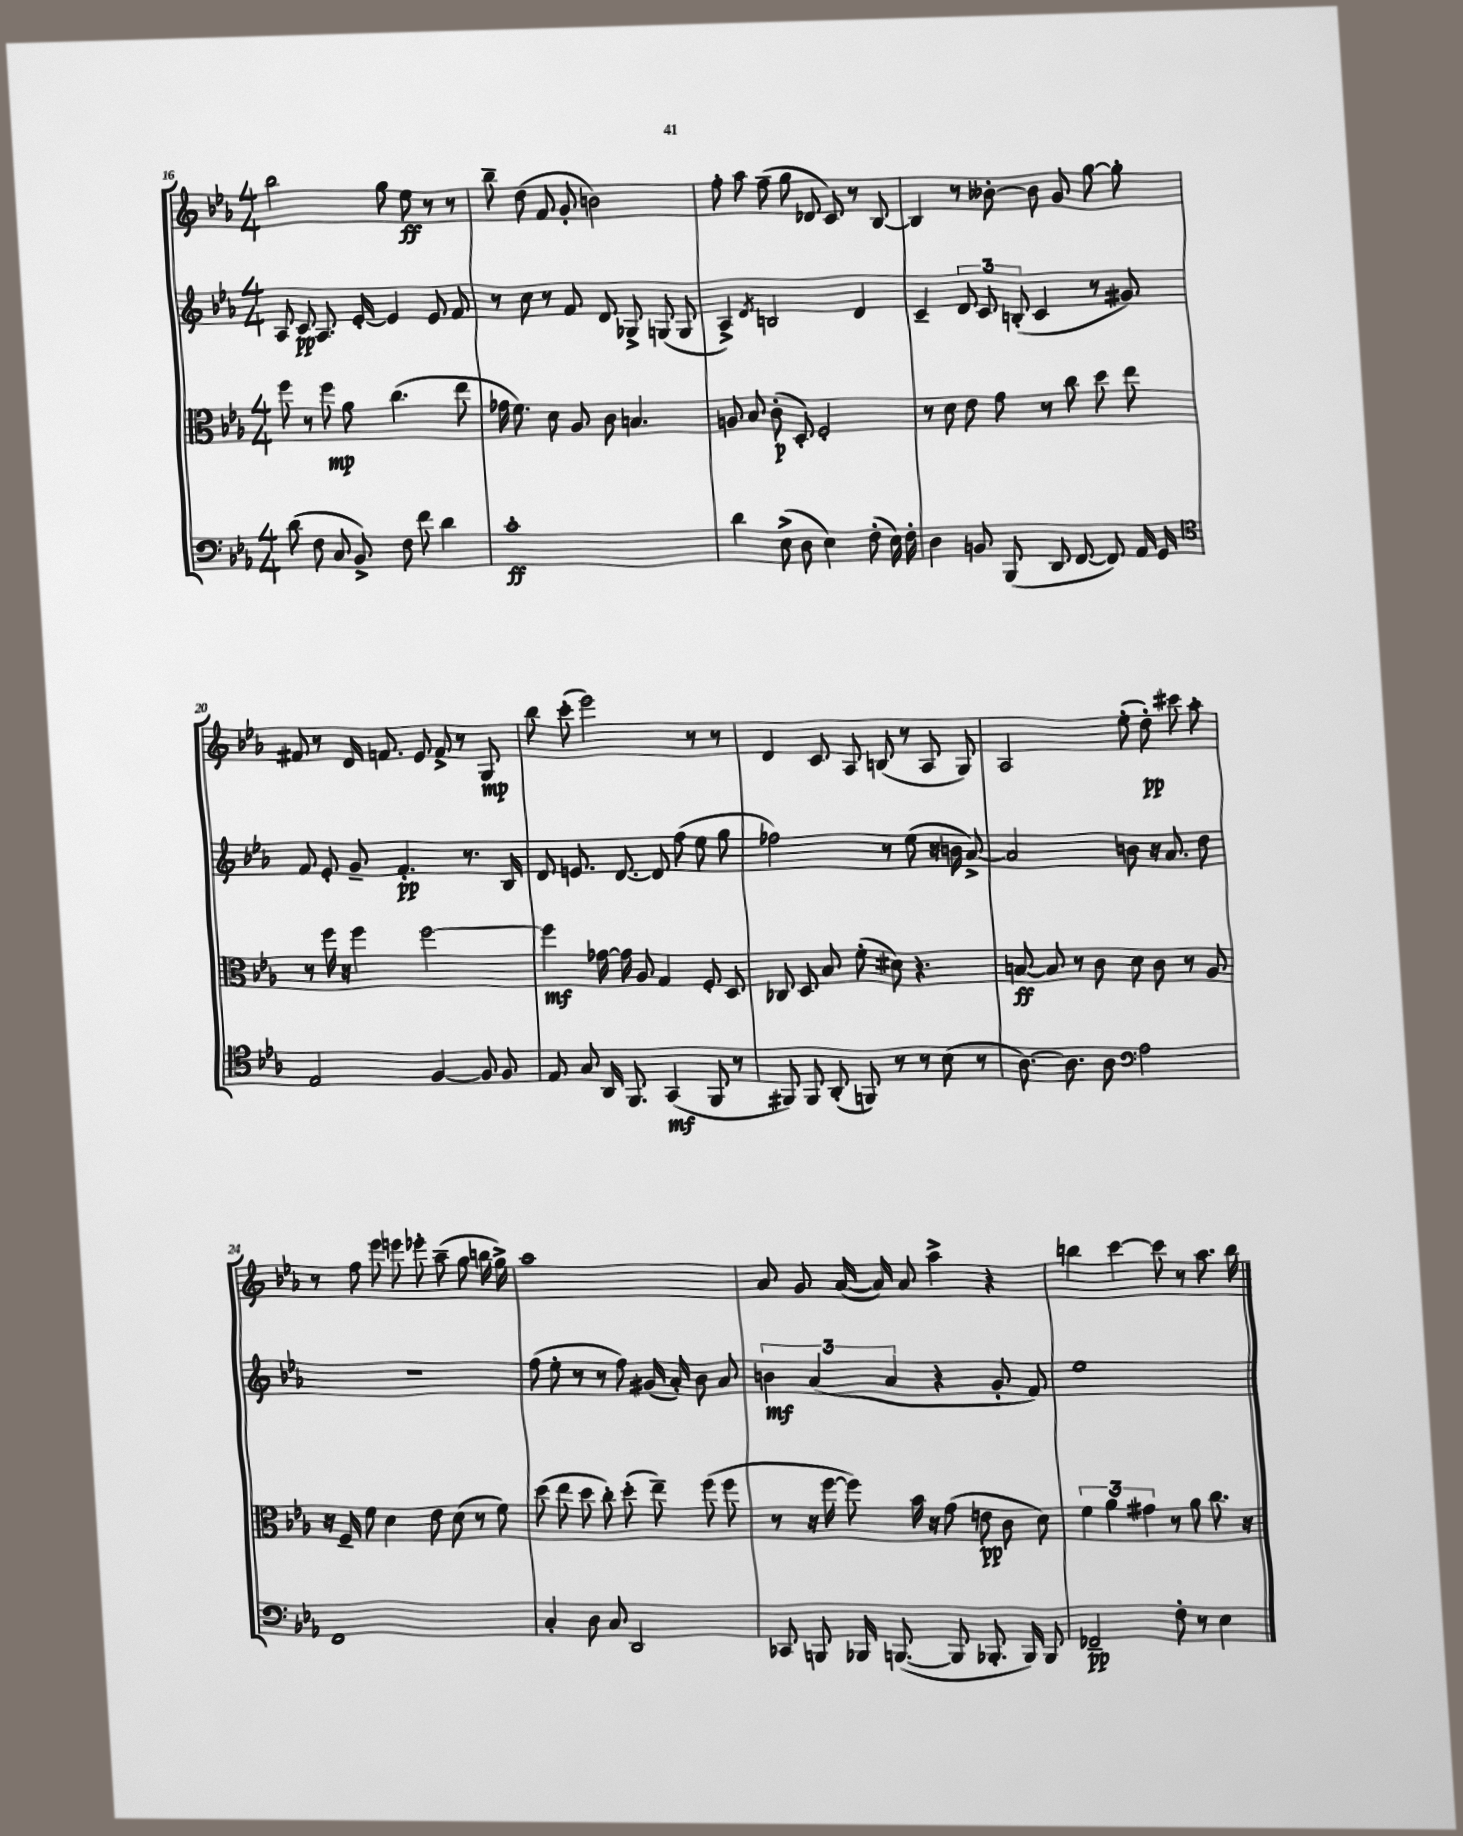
<<
\new StaffGroup <<
\new Staff = "s0" {
    \clef treble \key ees \major \numericTimeSignature \time 4/4
    \autoBeamOff bes''2 g''8 ees''8\ff r8 r8 |
    bes''8-- d''8( f'8 g'8-. b'2) |
    f''8-. aes''8 f''8--( g''8 des'8 c'8) r8 bes8~ |
    bes4 r8 beses'8~-. beses'8 g'8 g''8~ g''8-. |
    fis'8 r8 d'16 f'8. ees'8 f'8-> r8 g8\mp |
    bes''8 c'''8-.( ees'''2) r8 r8 |
    d'4 c'8 aes8 b8( r8 aes8 g8) |
    aes2 ees''8-.( d''8-.\pp) cis'''8 aes''8-. |
    r8 f''8 ees'''8 e'''8 ees'''8-. aes''8--( g''8 b''16 g''16->) |
    aes''1 |
    aes'8 g'8 aes'16~( aes'16) aes'8 aes''4-> r4 |
    b''4 c'''4~ c'''8 r8 aes''8. b''16 \bar "|." |
}
\new Staff = "s1" {
    \clef treble \key ees \major \numericTimeSignature \time 4/4
    \autoBeamOff aes8 c'8\pp aes8. ees'16~-. ees'4 ees'8 f'8 |
    r8 c''8 r8 f'8 d'8 ges8-> g8( g8 |
    aes4->) \acciaccatura { d'8 } b2 d'4 |
    c'4-- \tuplet 3/2 { d'8 c'8 b8-.( } c'4 r8 gis'8) |
    f'8 ees'8-. g'8-- f'4.-.\pp r8. bes16 |
    d'8 e'8. d'8.~ d'8 f''8( ees''8 g''8 |
    fes''2) r8 ees''8( r16 b'16 aes'8~->) |
    aes'2 b'8 r16 aes'8. d''8 |
    R1 |
    f''8( ees''8-. r8 r8 f''8) gis'16( aes'16-.) bes'8 aes'8 |
    \tuplet 3/2 { b'4\mf aes'4( aes'4 } r4 g'8-. f'8) |
    ees''1 \bar "|." |
}
\new Staff = "s2" {
    \clef alto \key ees \major \numericTimeSignature \time 4/4
    \autoBeamOff f''8 r8 f''8\mp aes'8 c''4.( ees''8 |
    ges'16 f'8.) d'8 aes8 c'8 b4. |
    a8 bes8 c'8-.\p( d8-.) f2-. |
    r8 d'8 ees'8 g'8 r8 c''8 d''8 ees''8 |
    r8 f''16 r16 f''4 f''2~ |
    f''4\mf ges'16~ ges'16 aes8 g4 f8-. d8 |
    ces8 d8 bes8 f'8-.( dis'8) r4. |
    b8~\ff b8 r8 c'8 d'8 c'8 r8 aes8 |
    r16 f16-- f'8 d'4 ees'8 d'8( r8 f'8) |
    d''8( ees''8 d''8 c''8-.) d''8-.( ees''8--) f''8( f''8 |
    r8 r16 f''16~ f''8) bes'16 r16 g'8( e'8\pp c'8 d'8) |
    \tuplet 3/2 { f'4 aes'4 gis'4 } r8 aes'8 c''8. r16 \bar "|." |
}
\new Staff = "s3" {
    \clef bass \key ees \major \numericTimeSignature \time 4/4
    \autoBeamOff d'8( f8 c8 bes,8->) f8 f'8 d'4 |
    c'1-.\ff |
    d'4 ees8->( d8 ees4) f8-.( ees16) f16-. |
    d4 b,8 bes,,8( d,8 f,8~ f,8) aes,16 g,16 |
    \clef tenor ees2 f4~ f8 f8 |
    ees8 g8 aes,16 f,8. g,4\mf( f,8 r8 |
    fis,8) fis,8 aes,8-.( f,8) r8 r8 bes8( r8 |
    aes8.~) aes8. aes8 \clef bass aes2 |
    f,1 |
    c4-. d8 c8 d,2 |
    ces,8 b,,8 bes,,16 b,,8.~( b,,8 bes,,8.-. bes,,16) bes,,8 |
    fes,2--\pp f8-. r8 ees4 \bar "|." |
}
>>
>>
\layout { \context { \Score currentBarNumber = #16 } }
